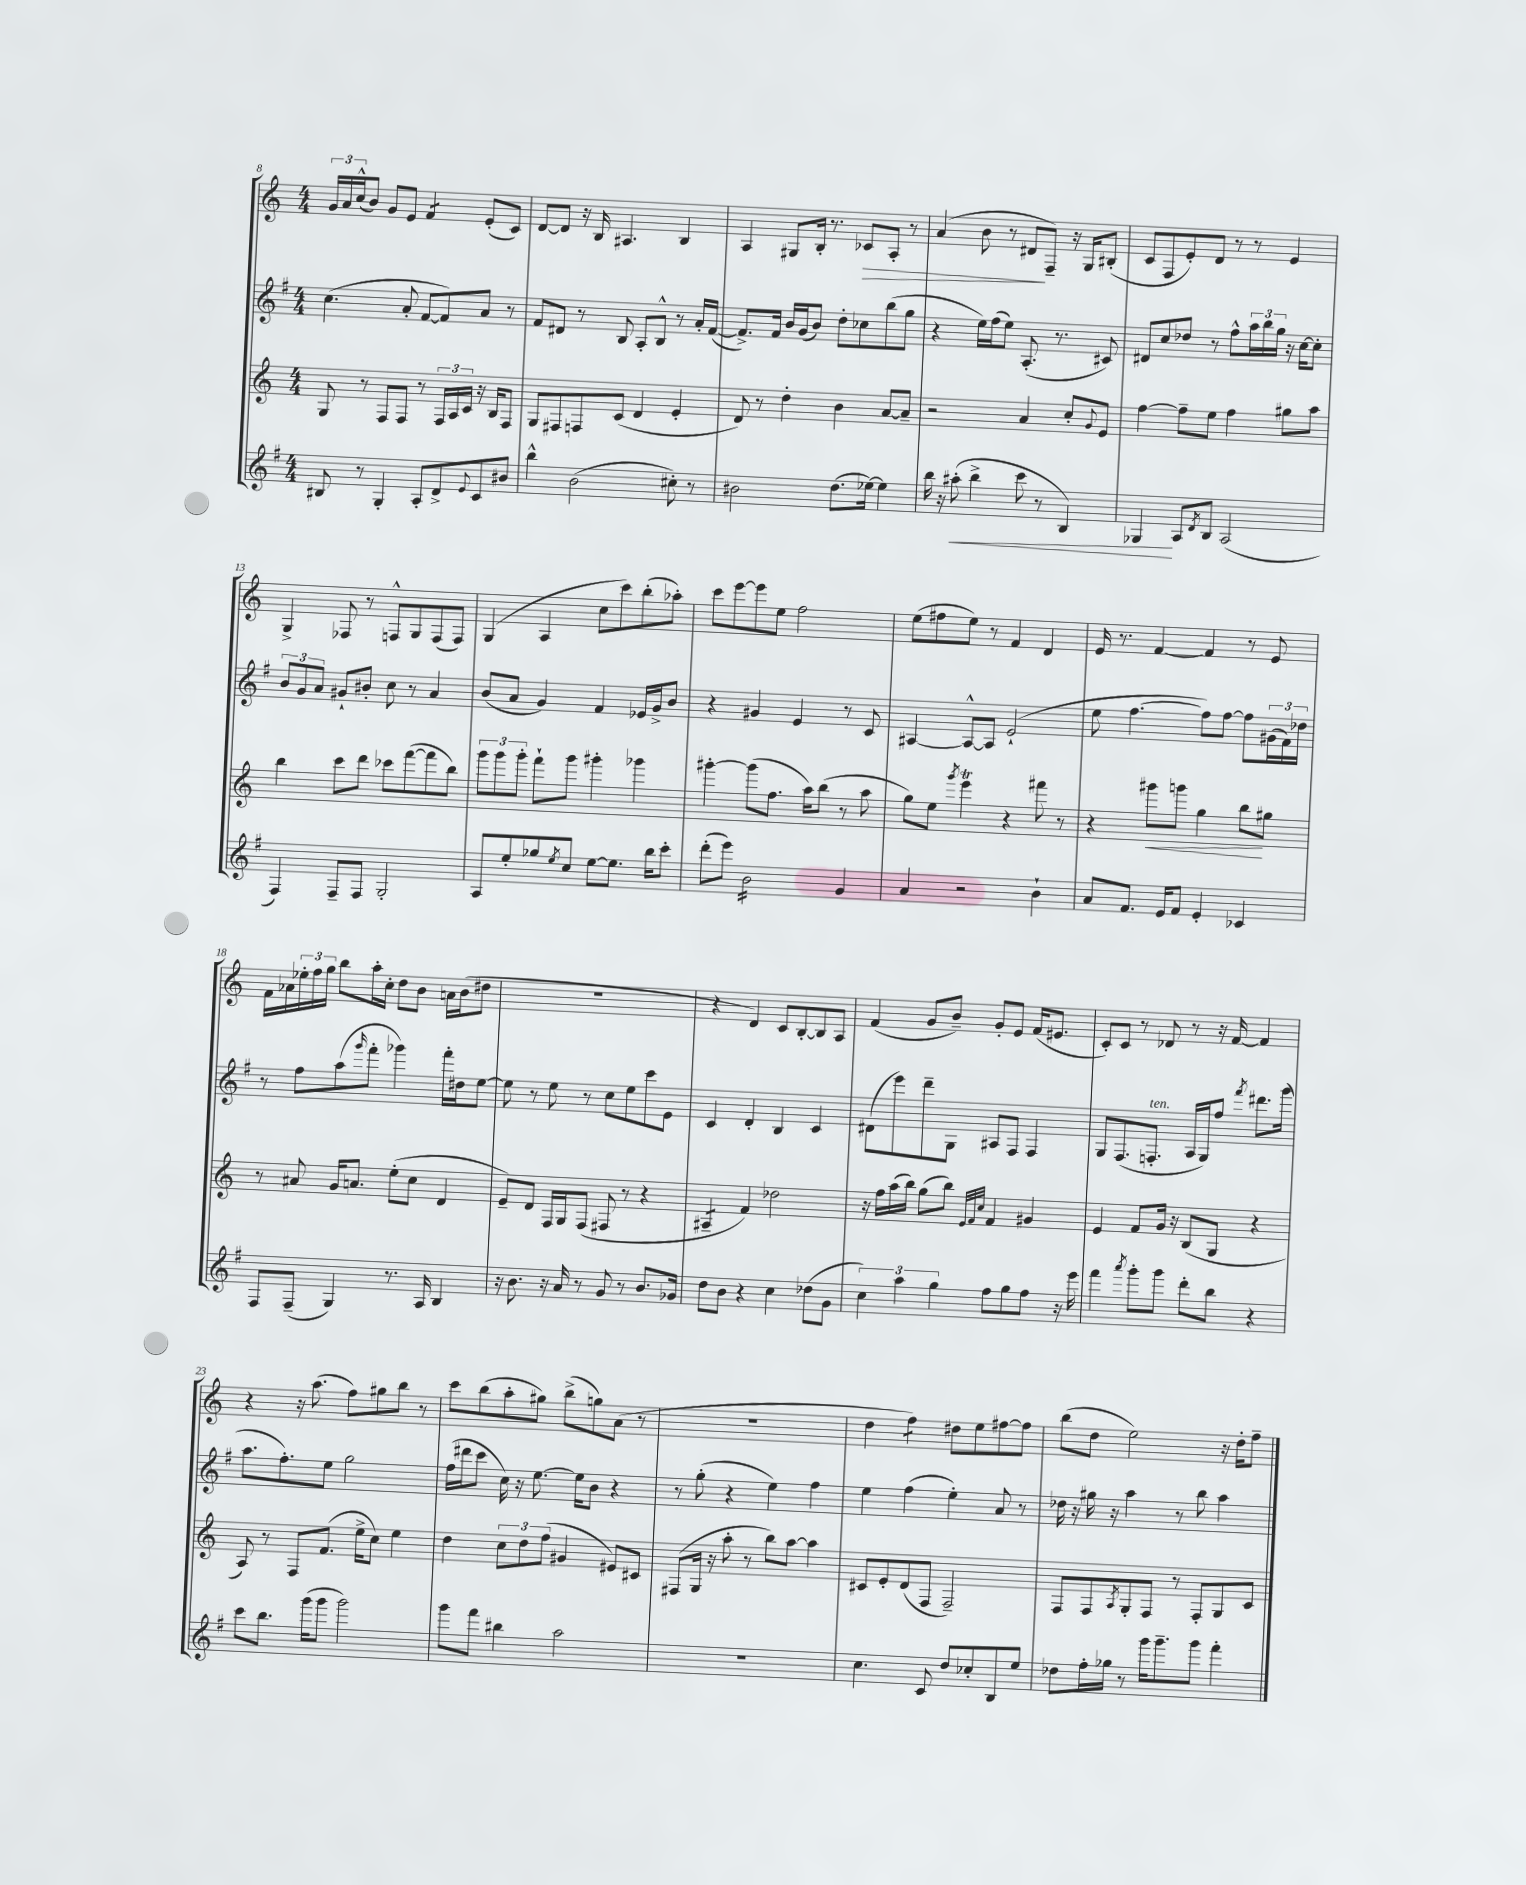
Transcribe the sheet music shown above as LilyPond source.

<<
\new StaffGroup <<
\new Staff = "s0" {
    \clef treble \key c \major \numericTimeSignature \time 4/4
    \tuplet 3/2 { g'16 a'16 c''16-^( } b'8) g'8 e'8 f'4:8 e'8-.( c'8) |
    d'8~ d'8 r16 b16 ais4. b4 |
    a4 gis8 b16-. r8. ces'8\> a8-. r8 |
    a'4( b'8 r8 dis'8\! f8--) r16 g16 bis8-.( |
    c'8 f8 e'8-.) d'8 r8 r8 e'4 |
    g4-> fes8 r8 f8-^ g8 f8( f8) |
    g4( a4 c''8 c'''8) b''8-.( aes''8-.) |
    c'''8 e'''8~ e'''8 e''8 f''2 |
    e''8( fis''8 e''8) r8 f'4 d'4 |
    e'16 r8. f'4~ f'4 r8 e'8 |
    f'16 aes'16 \tuplet 3/2 { ees''16-. f''16 g''16 } b''8 a''16-. c''16-. d''8 b'8 a'16 b'16( dis''8 |
    R1 |
    r4 d'4) c'8 b8~-. b8 a8 |
    f'4( g'8 b'8--) g'8-. e'8 f'16( eis'8. |
    c'8-.) c'8 r8 des'8 r8 r16 f'16~ f'4 |
    r4 r16 a''8.( f''8) gis''8 b''8 r8 |
    c'''8 b''8( a''8-. gis''8) b''8->( g''8) a'8( r8 |
    R1 |
    d''4 f''4:8) dis''8 e''8 fis''8~ fis''8 |
    b''8( d''8 e''2) r16 d''16-. f''8-- \bar "|." |
}
\new Staff = "s1" {
    \clef treble \key g \major \numericTimeSignature \time 4/4
    c''4.( a'8-. fis'8~ fis'8) a'8 r8 |
    fis'8 dis'8 r8 b8 a8-. b8-^ r8 a'16-. fis'16~( |
    fis'8.->) fis'16 b'16 g'16( b'8) d''8-. ces''8 b''8( g''8 |
    r4 e''16) fis''16( e''8) a8.-.( r8. cis'8) |
    dis'8 c''8 des''8 r8 fis''8-^ \tuplet 3/2 { a''16 b''16 g''16 } r16 c''16~ c''8-. |
    \tuplet 3/2 { b'8 g'8 a'8 } gis'8-! bis'8-. c''8 r8 a'4 |
    b'8( a'8 g'4) fis'4 ees'16 g'16-> b'8 |
    r4 gis'4 e'4 r8 c'8 |
    ais4~ ais8~-^ ais8 e'2-!( |
    e''8 fis''4.~ fis''8) fis''8~ fis''8 \tuplet 3/2 { gis'16( fis'16) des''16 } |
    r8 fis''8 a''8( \grace { g'''16 } fis'''8-. ges'''4) fis'''16-. dis''16 e''8~ |
    e''8 r8 e''8 r8 c''8 e''8 c'''8 e'8 |
    c'4 d'4-. b4 c'4 |
    dis'8( e'''8) d'''8-- g8 ais8 fis8 fis4 |
    g8 fis8.( f8.-.^\markup { \italic "ten." } a16 g16) fis''8 \acciaccatura { fis'''8 } dis'''8. g'''16( |
    a''8. fis''8.-.) e''8 g''2 |
    fis''16( dis'''16 c'''8 c''16) r16 e''8.~ e''16 b'8 r4 |
    r8 g''8-.( r4 e''4) fis''4 |
    e''4 fis''4( e''4-.) a'8 r8 |
    des''16 r16 gis''16 r16 a''4 r8 b''8 a''4 \bar "|." |
}
\new Staff = "s2" {
    \clef treble \key c \major \numericTimeSignature \time 4/4
    g8 r8 f8 f8 r8 \tuplet 3/2 { f16 a16 c'16 } r16 b16 f8 |
    g8 fis8 f8 c'8( d'4 e'4-. |
    d'8) r8 d''4-. b'4 a'8~ a'8-- |
    r2 a'4 c''8-. \appoggiatura { g'8 } e'8 |
    f''4~ f''8-- e''8 f''4 gis''8 a''8 |
    b''4 c'''8 d'''8 ces'''8 f'''8~( f'''8 b''8) |
    \tuplet 3/2 { g'''8 g'''8 g'''8-. } f'''8-! g'''8 gis'''4-. ges'''4 |
    gis'''4~-. gis'''8( f''8. a''16) b''8( r8 a''8 |
    g''8) e''8 \acciaccatura { g'''8 } e'''4\trill r4 fis'''8 r8 |
    r4 gis'''8\< g'''8 g''4 b''8\! gis''8 |
    r8 ais'8 g'16 a'8. e''8-.( c''8 d'4 |
    e'8--) d'8 f16 g16 f8( fis8 r8 r4 |
    ais4:8-- f'4) des''2 |
    r16 f''16 a''16( b''16) g''8( b''8) \grace { e'32 f'32 c''32 } f'4 gis'4 |
    e'4 f'8 g'16 r16 b8( g8 r4 |
    a8) r8 f8 f'8.( e''16-> c''8) e''4 |
    d''4 \tuplet 3/2 { c''8 d''8 f''8( } gis'4 eis'8) cis'8 |
    fis8( g16 r16 a''8-. r8 b''8) a''8~ a''4 |
    cis'8 e'8-. d'8( f8 f2--) |
    f8 f8 \acciaccatura { a8 } g8-. f8 r8 f8-. g8 c'8 \bar "|." |
}
\new Staff = "s3" {
    \clef treble \key g \major \numericTimeSignature \time 4/4
    bis8 r8 g4-. a8-. d'8-> \appoggiatura { e'8 } c'8 bis'8 |
    b''4-^ b'2( cis''8-.) r8 |
    bis'2 d''8.( ees''16~) ees''4 |
    b''16 r16 ais''8-.\<( b''4-> c'''8 r8 b4) |
    ges4\! a8 \acciaccatura { d'8 } b8 a2( |
    fis4) fis8-- fis8 g2-. |
    a8 e''8-. ges''8 \acciaccatura { e''8 } c''8 e''8~ e''8. b''16 c'''8-. |
    d'''8-.( e'''8) b'2:16 g'4 |
    a'4 r2 b'4-! |
    a'8 fis'8. e'16 fis'8 e'4-. ces'4 |
    fis8 fis8--( g4) r8. a16 b4 |
    r16 b'8. r16 a'16 r8 g'8 r8 b'8. ges'16 |
    d''8 b'8 r4 c''4 des''8( g'8 |
    \tuplet 3/2 { c''4) a''4 g''4 } fis''8 g''8 fis''8 r16 e'''16 |
    fis'''4 \acciaccatura { a'''8 } g'''8-. g'''8 d'''8-. b''8 r4 |
    c'''8 b''8. g'''16( g'''8 g'''2) |
    g'''8 fis'''8 bis''4 a''2 |
    R1 |
    c''4. c'8 d''8 ces''8-. b8 e''8 |
    des''8 fis''16-. ges''16 r8 g'''16 g'''8.-- g'''8 fis'''4-. \bar "|." |
}
>>
>>
\layout { \context { \Score currentBarNumber = #8 } }
